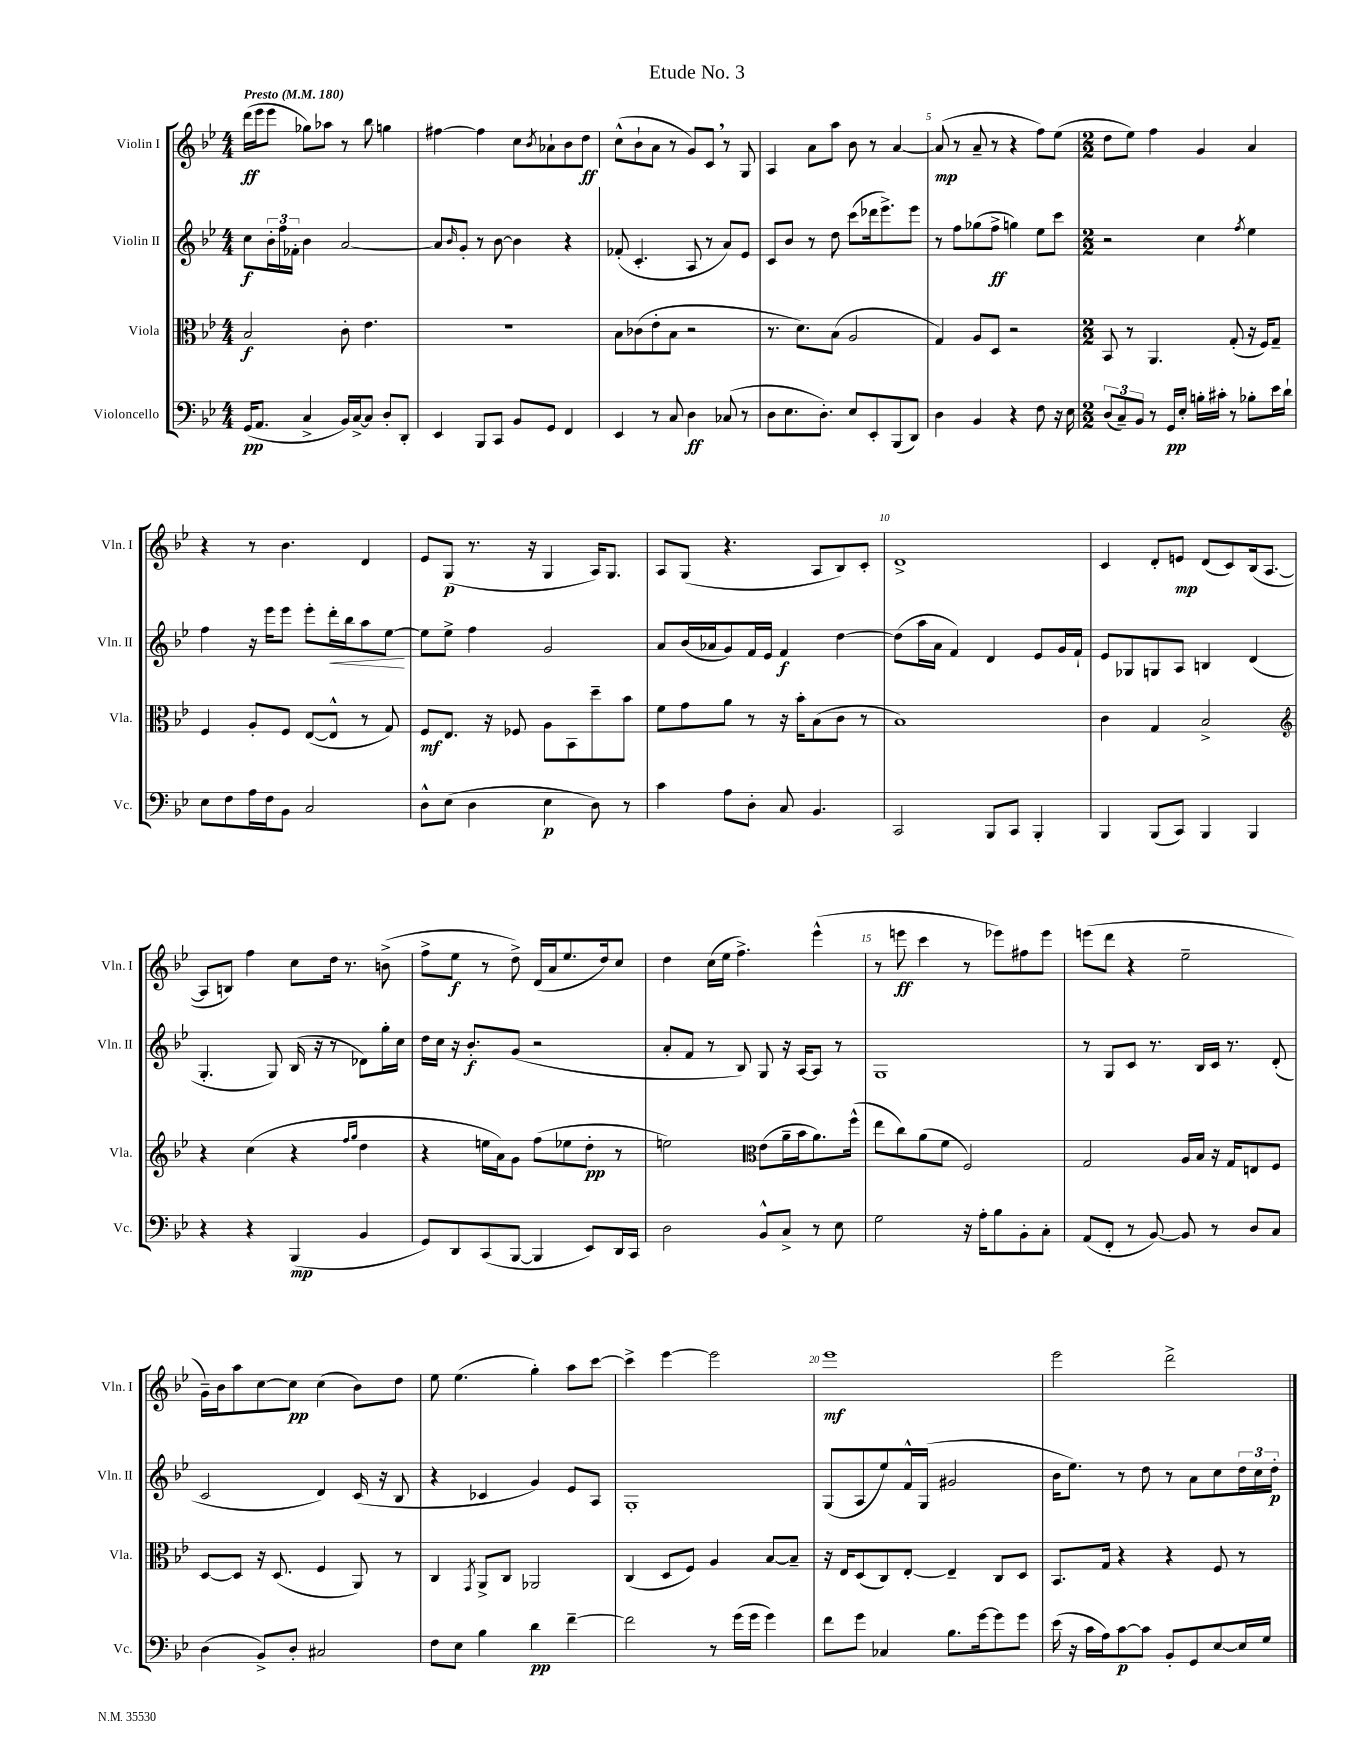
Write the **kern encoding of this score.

**kern	**kern	**kern	**kern
*staff4	*staff3	*staff2	*staff1
*clefF4	*clefC3	*clefG2	*clefG2
*k[b-e-]	*k[b-e-]	*k[b-e-]	*k[b-e-]
*M4/4	*M4/4	*M4/4	*M4/4
*MM180	*MM180	*MM180	*MM180
(16GG	2B-	8cc	(16ddd
8.AA	.	.	16eee-
.	.	24b-'	8eee-
.	.	24ff	.
.	.	24f-'	.
4C^	.	4b-	8gg-)
.	.	.	8aa-
16BB-)	8c'	[2a	8r
[16C^	.	.	.
8C]	4.e-	.	8bb-
8D'	.	.	4gg
8DD'	.	.	.
=	=	=	=
4EE-	1r	8a]	[4ff#
.	.	16qqb-	.
.	.	8g'	.
8BBB-	.	8r	4ff#]
8CC	.	[8b-	.
8BB-	.	4b-]	8cc
.	.	.	8qb-
8GG	.	.	8a-`
4FF	.	4r	8b-
.	.	.	8dd
=	=	=	=
4EE-	8B-	(8f-'	(8cc^^
.	(8c-	4.c'	8b-`
8r	8e-'	.	8a
8C	8B-	.	8r
4D	2r	8A	8g)
.	.	8r	8c
(8C-	.	8a)	8r
8r	.	8e-	8G
=	=	=	=
8D	8.r	8c	4A
8.E-	.	8b-	.
.	8.d)	.	.
.	.	8r	8a
8.D')	.	.	.
.	(8B-	8dd	8aa
8E-	2A	(8ccc	8b-
8EE-'	.	16ddd-	8r
.	.	8.eee-^)	.
(8BBB-	.	.	[4a
8DD)	.	8eee-	.
=	=	=	=
4D	4G)	8r	(8a]
.	.	8ff	8r
4BB-	8A	(8gg-	8a~
.	8D	8ff^	8r
4r	2r	4gg)	4r
8F	.	8ee-	8ff)
16r	.	8ccc	(8ee-
16E-	.	.	.
=	=	=	=
*M2/2	*M2/2	*M2/2	*M2/2
(12D	8BB-	2r	8dd
12C~)	.	.	.
.	8r	.	8ee-)
12BB-	.	.	.
8r	4.AA	.	4ff
16GG	.	.	.
16E-'	.	.	.
16B'	.	4cc	4g
16c#'	.	.	.
8r	(8G'	.	.
.	.	8qff	.
8B-'	16r	4ee-	4a
.	16F)	.	.
16e-	8G~	.	.
16d`	.	.	.
=	=	=	=
8E-	4F	4ff	4r
8F	.	.	.
16A	8A'	16r	8r
16F	.	16eee-	.
8BB-	8F	8eee-	4.b-
2C	([8E-	8eee-'	.
.	8E-^^]	16ddd'	.
.	.	16bb-	.
.	8r	8aa	4d
.	8G)	[8ee-	.
=	=	=	=
8D^^	8F	8ee-]	8e-
(8E-	8.E-	8ee-^	(8G
4D	.	4ff	8.r
.	16r	.	.
.	8F-	.	.
.	.	.	16r
4E-	8A	2g	4G
.	8BB-	.	.
8D)	8dd~	.	16A)
.	.	.	8.G
8r	8b-	.	.
=	=	=	=
4c	8f	8a	8A
.	8g	(16b-	(8G
.	.	16a-	.
8A	8a	8g)	4.r
8D'	8r	16f	.
.	.	16e-	.
8C	16r	4f	.
.	16b-'	.	.
4.BB-	(8B-	.	8A
.	8c	[4dd	8B-)
.	8r	.	8c'
=	=	=	=
2CC	1B-)	(8dd]	1d^
.	.	16aa	.
.	.	16a	.
.	.	4f)	.
8BBB-	.	4d	.
8CC	.	.	.
4BBB-'	.	8e-	.
.	.	16g	.
.	.	16f`	.
=	=	=	=
4BBB-	4c	8e-	4c
.	.	8G-	.
(8BBB-	4G	8G	8d'
8CC)	.	8A	8e
4BBB-	2B-^	4B	(8d
.	.	.	8c)
4BBB-	.	(4d	(16B-
.	.	.	[8.A
=	=	=	=
*	*clefG2	*	*
4r	4r	4.G'	8A]
.	.	.	8B)
4r	(4cc	.	4ff
.	.	8G)	.
(4BBB-	4r	(16B-	8cc
.	.	16r	.
.	.	8r	16dd
.	.	.	8.r
.	16qqff	.	.
.	16qqgg	.	.
4BB-	4dd	8d-)	.
.	.	16gg'	(8b^
.	.	16cc	.
=	=	=	=
8GG)	4r	16dd	8ff^
.	.	16cc	.
8DD	.	16r	8ee-
.	.	8.b-'	.
(8CC	16ee	.	8r
.	16a)	.	.
[8BBB-	8g	(8g	8dd^)
4BBB-]	(8ff	2r	(16d
.	.	.	16a
.	8ee-	.	8.ee-
8EE-)	8dd'	.	.
.	.	.	16dd)
16DD	8r	.	8cc
16CC	.	.	.
=	=	=	=
2D	2ee)	8a'	4dd
.	.	8f	.
.	.	8r	(16cc
.	.	.	16ee-
.	.	8B-)	4.ff^)
*	*clefC3	*	*
8BB-^^	(8e-	8G	.
8C^	16a~	16r	.
.	16b-	[16A	.
8r	8.a)	8A]	(4eee-^^
8E-	.	8r	.
.	(16ff^^	.	.
=	=	=	=
2G	8ee-	1G	8r
.	8cc)	.	8eee
.	(8a	.	4ccc
.	8f	.	.
16r	2F)	.	8r
16A'	.	.	.
8B-	.	.	8eee-)
8BB-'	.	.	8ff#
8C'	.	.	8eee-
=	=	=	=
(8AA	2G	8r	(8eee
8FF'	.	8G	8ddd
8r	.	8c	4r
[8BB-)	.	8.r	.
8BB-]	16A	.	2ee-~
.	16B-	16B-	.
8r	16r	16c	.
.	16G	8.r	.
8D	8E	.	.
8C	8F	(8d'	.
=	=	=	=
(4D	[8D	2c	16g~)
.	.	.	16b-
.	8D]	.	8aa
8BB-^)	16r	.	[8cc
.	(8.D	.	.
8D'	.	.	8cc]
2C#	4F	4d)	(4cc
.	8AA)	(16c	8b-)
.	.	16r	.
.	8r	8B-	8dd
=	=	=	=
8F	4C	4r	8ee-
8E-	.	.	(4.ee-
.	8qGG	.	.
4B-	8AA^	4c-	.
.	8C	.	.
4d	2AA-	4g)	4gg')
[4f~	.	8e-	8aa
.	.	8A	[8ccc
=	=	=	=
2f]	(4C	1G'	4ccc^]
.	8D	.	[4eee-
.	8F)	.	.
8r	4A	.	2eee-]
(16g	.	.	.
16g	.	.	.
4g)	[8B-	.	.
.	8B-~]	.	.
=	=	=	=
8f	16r	(8G	1eee-
.	16E-	.	.
8g	(8D	8A	.
4C-	8C)	8ee-)	.
.	[8E-'	16f^^	.
.	.	(16G	.
8.B-	4E-~]	2g#	.
[16g	.	.	.
8g]	8C	.	.
8g	8D	.	.
=	=	=	=
(16e-	8.BB-	16b-	2eee-
16r	.	8.ee-)	.
16c	.	.	.
16A)	16G	.	.
[8c	4r	8r	.
8c]	.	8dd	.
8BB-'	4r	8r	2ddd^
8GG	.	8a	.
[8E-	8F	8cc	.
16E-]	8r	24dd	.
.	.	24cc	.
16G	.	.	.
.	.	24dd'	.
==	==	==	==
*-	*-	*-	*-
